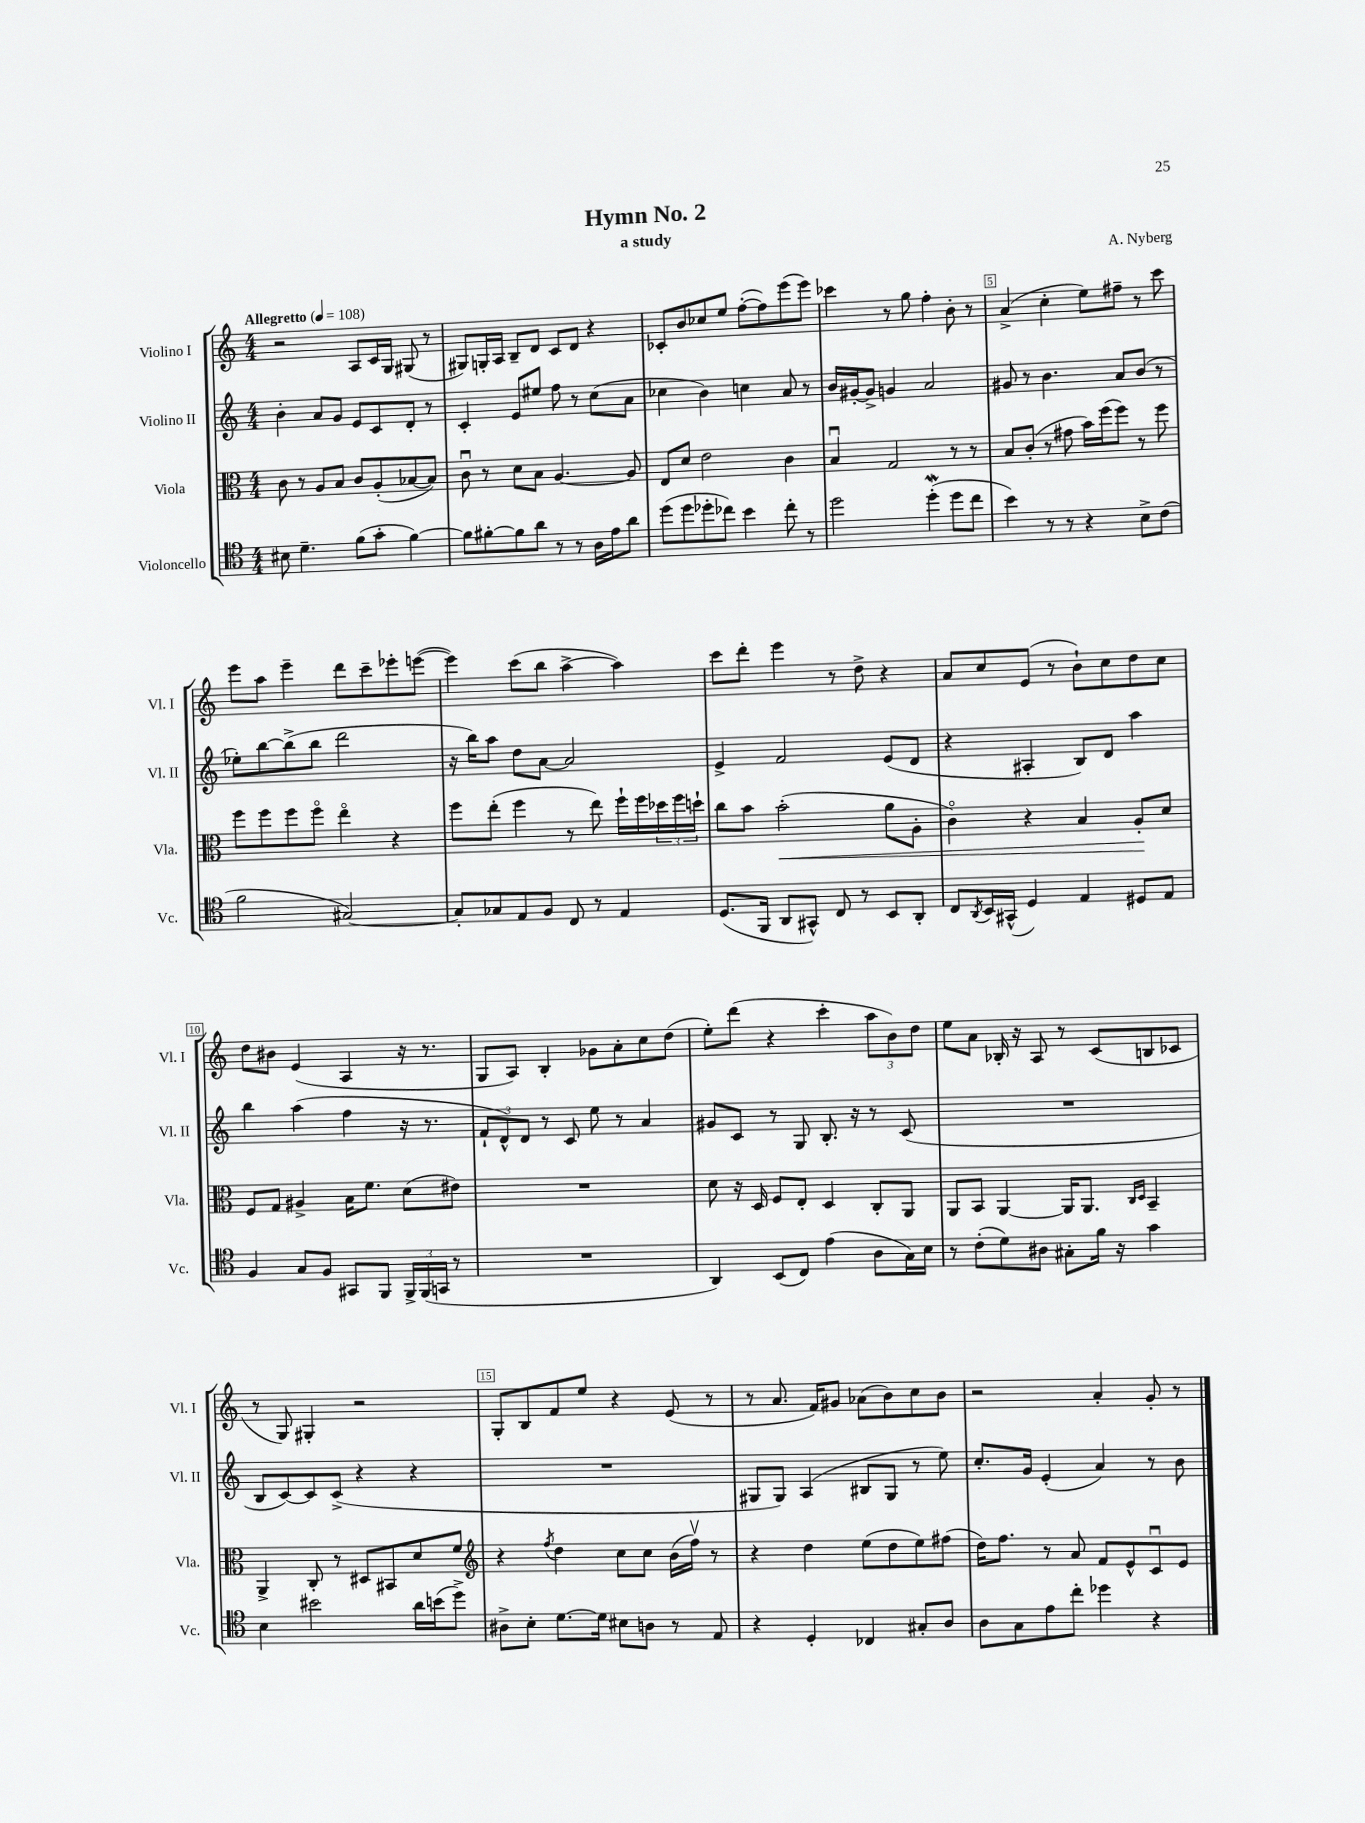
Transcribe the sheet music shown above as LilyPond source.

\header { title = "Hymn No. 2" composer = "A. Nyberg" subtitle = "a study" }
<<
\new StaffGroup <<
\new Staff = "s0" \with { instrumentName = "Violino I" shortInstrumentName = "Vl. I" } {
    \clef treble \key c \major \numericTimeSignature \time 4/4 \tempo "Allegretto" 4 = 108
    r2 a8 c'16 g16 gis8( r8 |
    gis8) g16-. a16 b8-- d'8 c'8 d'8 r4 |
    ces'8-. b'8 ces''8 e''8 f''8~-.( f''8) e'''8( e'''8) |
    ces'''4 r8 g''8 f''4-. b'8-. r8 |
    a'4->( c''4-. e''8) fis''8-- r8 c'''8 |
    e'''8 a''8 e'''4-- d'''8 c'''8-- ees'''8-. e'''8~( |
    e'''4) c'''8( b''8 a''4~-> a''4) |
    c'''8 d'''8-. e'''4 r8 d''8-> r4 |
    a'8 c''8 e'8( r8 b'8-!) c''8 d''8 c''8 |
    d''8 bis'8 e'4( a4 r16 r8. |
    g8 a8) b4-. ges'8 a'8-. c''8 d''8( |
    e''8-.) d'''8( r4 c'''4-. \tuplet 3/2 { a''8 b'8) d''8 } |
    e''8 a'8 bes16-. r16 a8 r8 c'8( b8 ces'8 |
    r8 g8) gis4-. r2 |
    g8-. b8 f'8 e''8 r4 e'8( r8 |
    r8 a'8. f'16) gis'8 aes'8( b'8) c''8 b'8 |
    r2 a'4-. g'8-. r8 \bar "|." |
}
\new Staff = "s1" \with { instrumentName = "Violino II" shortInstrumentName = "Vl. II" } {
    \clef treble \key c \major \numericTimeSignature \time 4/4
    b'4-. a'8 g'8 e'8 c'8 d'8-. r8 |
    c'4-. e'8 eis''8 f''8 r8 c''8( a'8 |
    ces''4 b'4) c''4 a'8 r8 |
    b'16 gis'16~-. gis'8-> g'4 a'2 |
    gis'8 r8 b'4. a'8 b'8( r8 |
    ees''8-.) b''8~ b''8->( b''8 d'''2 |
    r16 b''16) a''8 d''8 a'8~ a'2 |
    e'4-> f'2 e'8( d'8 |
    r4 ais4-. b8) d'8 a''4 |
    b''4 a''4( f''4 r16 r8. |
    \tuplet 3/2 { f'8-! d'8-^) d'8 } r8 c'8 e''8 r8 a'4 |
    gis'8 c'8 r8 g8 b8.-. r16 r8 c'8( |
    R1 |
    b8 c'8~) c'8 c'8->( r4 r4 |
    R1 |
    gis8 gis8) a4( bis8 gis8 r8 e''8) |
    c''8.-. g'16 e'4-.( a'4) r8 b'8 \bar "|." |
}
\new Staff = "s2" \with { instrumentName = "Viola" shortInstrumentName = "Vla." } {
    \clef alto \key c \major \numericTimeSignature \time 4/4
    c'8 r8 a8 b8 c'8 a8-.( bes8~ bes8) |
    c'8\downbow r8 d'8 b8 a4.~ a8 |
    e8 d'8 e'2 c'4 |
    b4\downbow g2 r8 r8 |
    b8 c'8-.( r8 gis'8 b'16) f''16( f''8) r8 f''8 |
    f''8 f''8 f''8 f''8\flageolet e''4\flageolet r4 |
    f''8 e''8-.( f''4 r8 e''8) f''16-! f''16 \tuplet 3/2 { des''16 f''16 d''16-! } |
    c''8 b'8 b'2-.\<( a'8 a8-. |
    c'4\flageolet) r4 b4 a8-.\! d'8 |
    f8 g8 ais4-> b16 f'8. d'8( eis'8) |
    R1 |
    d'8 r16 d16 f8 e8-. d4 c8-. a,8 |
    a,8 b,8 a,4~ a,16 a,8. \grace { c16 d16 } b,4-- |
    a,4-> c8-. r8 dis8 bis,8 d'8 f'8 |
    \clef treble r4 \acciaccatura { f''8 } d''4 c''8 c''8 b'16( f''16\upbow) r8 |
    r4 d''4 e''8( d''8 e''8) fis''8( |
    d''16) f''8. r8 a'8 f'8 e'8-^ c'8\downbow e'8 \bar "|." |
}
\new Staff = "s3" \with { instrumentName = "Violoncello" shortInstrumentName = "Vc." } {
    \clef tenor \key c \major \numericTimeSignature \time 4/4
    bis8 d'4.-- f'8( g'8-. f'4~) |
    f'8 fis'8~-. fis'8 a'8 r8 r8 a16 e'16 a'8 |
    d''8( d''8 des''8-. ces''8) b'4 ces''8-. r8 |
    d''2 d''4-.\mordent( d''8 c''8 |
    b'4) r8 r8 r4 b8-> c'8( |
    f'2 gis2~) |
    gis8-. ges8 e8 f8 c8 r8 e4 |
    d8.( f,16 a,8 gis,8-^) c8 r8 b,8 a,8-. |
    c8 \acciaccatura { a,8 } b,16 gis,16-^( d4) e4 dis8 e8 |
    f4 g8 f8 gis,8 f,8 \tuplet 3/2 { f,16-> f,16( g,16 } r8 |
    R1 |
    a,4) b,8( c8) e'4( a8 g16) b16 |
    r8 c'8-.( d'8) ais8 gis8-. f'16 r16 g'4 |
    b4 bis'2 a'16 b'16( d''8->) |
    ais8-> b8-. d'8.~ d'16 bis8 a8 r8 e8 |
    r4 d4-. ces4 gis8-. a8 |
    a8 g8 e'8 c''8-. des''4 r4 \bar "|." |
}
>>
>>
\layout { \context { \Score \override BarNumber.break-visibility = ##(#f #t #t) barNumberVisibility = #(every-nth-bar-number-visible 5) \override BarNumber.stencil = #(make-stencil-boxer 0.1 0.3 ly:text-interface::print) } }
